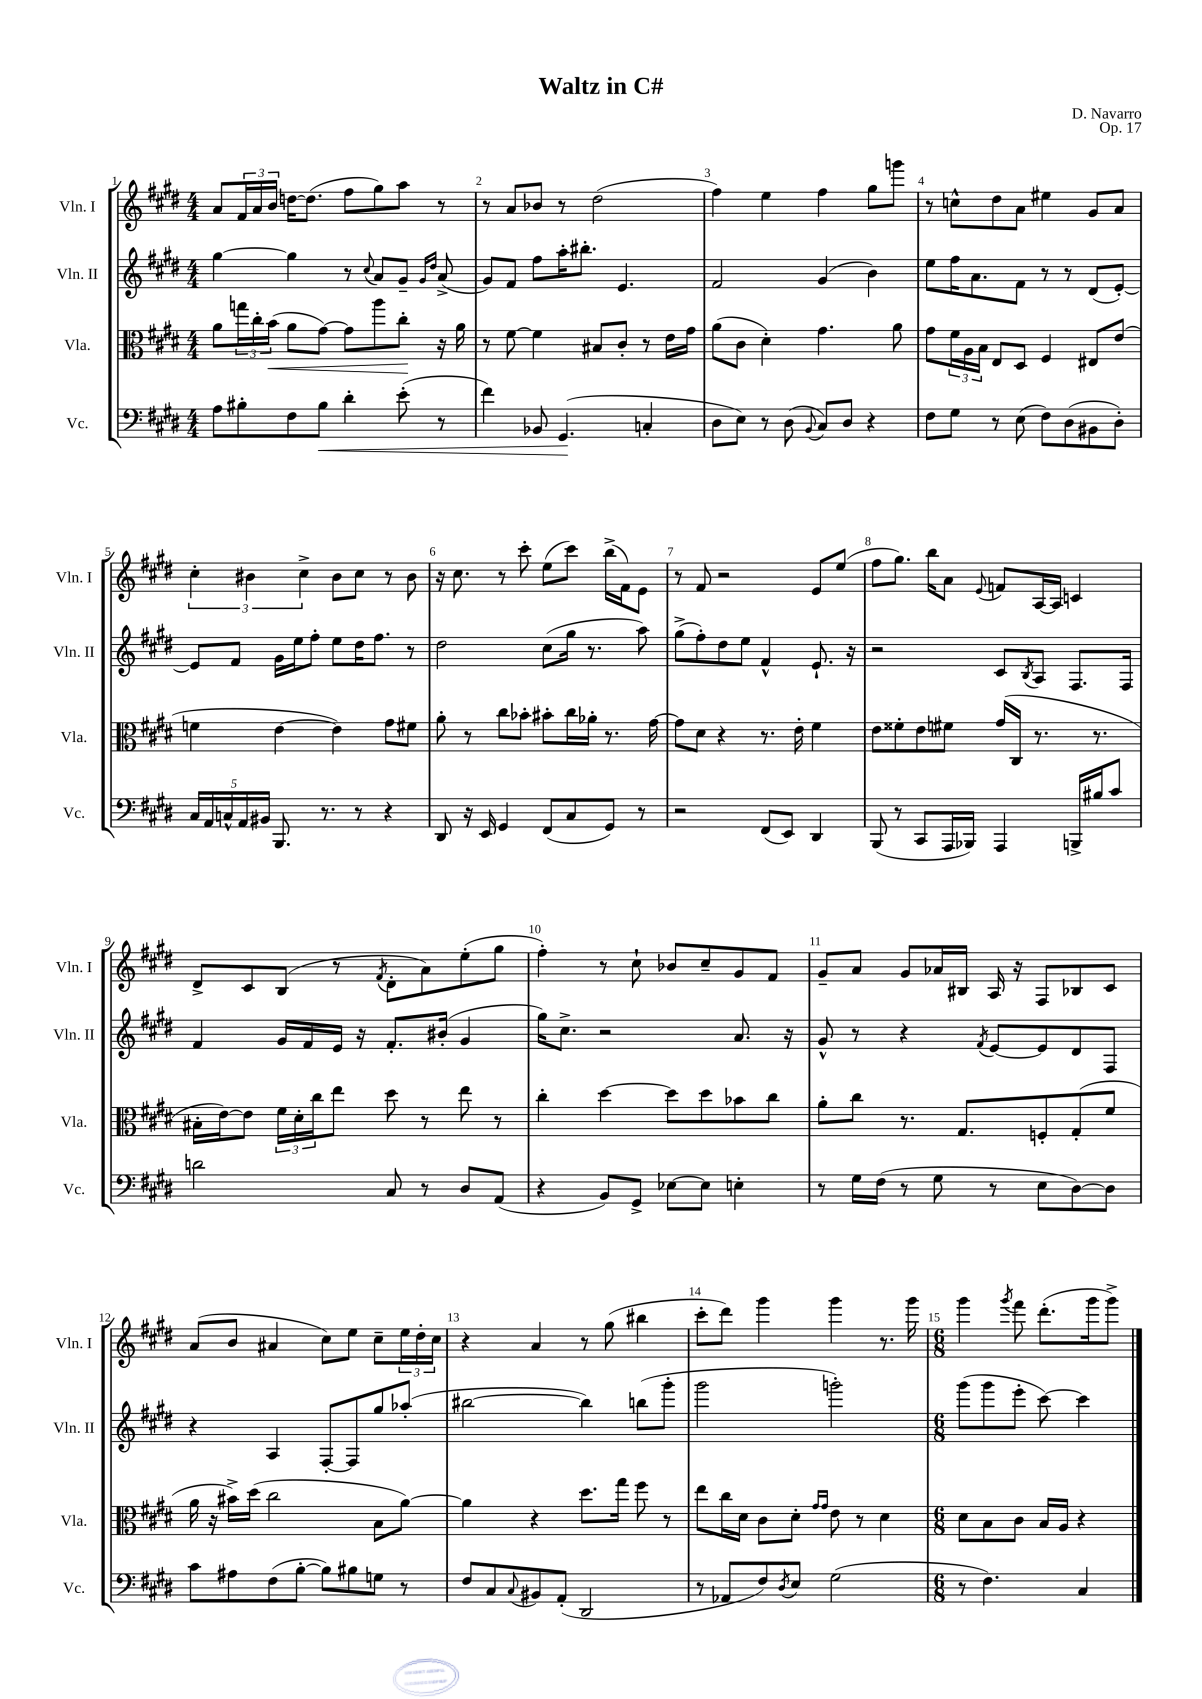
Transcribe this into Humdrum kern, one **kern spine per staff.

**kern	**dynam	**kern	**dynam	**kern	**kern
*part4	*part4	*part3	*part3	*part2	*part1
*staff4	*staff4	*staff3	*staff3	*staff2	*staff1
*I"Vc.	*	*I"Vla.	*	*I"Vln. II	*I"Vln. I
*I'Vc.	*	*I'Vla.	*	*I'Vln. II	*I'Vln. I
*clefF4	*	*clefC3	*	*clefG2	*clefG2
*k[f#c#g#d#]	*	*k[f#c#g#d#]	*	*k[f#c#g#d#]	*k[f#c#g#d#]
*M4/4	*	*M4/4	*	*M4/4	*M4/4
=1	=1	=1	=1	=1	=1
8A\L	.	8a\L	.	[4gg#\	8a/L
8B#X'\	.	24ggn\L	.	.	24f#/L
.	.	24cc#'\	.	.	24a/
!	!	!	!LO:HP:b	!	!
.	.	(24b\JJ	<	.	24b/JJ
8F#\	.	8a\L	.	4gg#\]	[16ddn\KL
.	.	.	.	.	(8.dd\J]
!	!LO:HP:b	!	!	!	!
8B#\J	<	[8g#\J)	.	.	.
4d#'\	.	8g#\L]	.	8r	8ff#\L
.	.	.	.	8qqcc#/	.
.	.	8aa\	.	8a/L	8gg#\)
(8e'\	.	8cc#'\J	.	8g#~/J	8aa\J
.	.	.	.	16qqg#/LL	.
.	.	.	.	16qqdd#/JJ	.
8r	.	16r	[	(8a^/	8r
.	.	16a\	.	.	.
=2	=2	=2	=2	=2	=2
4f#\)	.	8r	.	8g#/L)	8r
.	.	[8f#\	.	8f#/J	8a/L
8BB-X/	.	4f#\]	.	8ff#\L	8b-X/J
(4.GG#/	.	.	.	16aa'\K	8r
.	.	.	.	8.bb#X'\J	.
.	.	8B#X/L	.	.	(2dd#\
.	.	8c#'/J	.	4.e/	.
4Cn'/	[	8r	.	.	.
.	.	16e\LL	.	.	.
.	.	16g#\JJ	.	.	.
=3	=3	=3	=3	=3	=3
8D#\L	.	(8a\L	.	2f#/	4ff#\)
8E\J)	.	8c#\J	.	.	.
8r	.	4d#'\)	.	.	4ee\
(8D#\	.	.	.	.	.
8qqBB/	.	.	.	.	.
8C#/L)	.	4.g#\	.	(4g#/	4ff#\
8D#/J	.	.	.	.	.
4r	.	.	.	4b\)	8gg#\L
.	.	8a\	.	.	8gggn\J
=4	=4	=4	=4	=4	=4
8F#\L	.	8g#\L	.	8ee\L	8r
8G#\J	.	24f#\L	.	16ff#\K	8ccn^^\L
.	.	24A\	.	.	.
.	.	.	.	8.a\	.
.	.	24B\JJ	.	.	.
8r	.	8E/L	.	.	8dd#\
(8E\	.	8D#/J	.	8f#\J	8a\J
8F#\L)	.	4F#/	.	8r	4ee#X\
(8D#\	.	.	.	8r	.
8BB#X\	.	8E#X/L	.	(8d#/L	8g#/L
8D#'\J)	.	(8e/J	.	[8e'/J)	8a/J
!!LO:LB:g=z
=5	=5	=5	=5	=5	=5
20C#/LL	.	4fn\	.	8e/L]	6cc#'\
20AA/	.	.	.	.	.
20Cn^^/	.	.	.	.	.
.	.	.	.	8f#/J	.
20AA/	.	.	.	.	.
.	.	.	.	.	6b#X\
20BB#X/JJ	.	.	.	.	.
8.BBB/	.	[4e\	.	16g#\LL	.
.	.	.	.	16ee\J	.
.	.	.	.	.	6cc#^\
.	.	.	.	8ff#'\J	.
8.r	.	.	.	.	.
.	.	4e\])	.	8ee\L	8b#\L
8r	.	.	.	16dd#\K	8cc#\J
.	.	.	.	8.ff#\J	.
4r	.	8g#\L	.	.	8r
.	.	8f#X\J	.	8r	8b#\
=6	=6	=6	=6	=6	=6
8DD#/	.	8a'\	.	2dd#\	16r
.	.	.	.	.	8.cc#\
16r	.	8r	.	.	.
16EE/	.	.	.	.	.
4GG#/	.	8cc#\L	.	.	8r
.	.	8b-X'\J	.	.	8ccc#'\
(8FF#/L	.	8b#X'\L	.	(8cc#\L	(8ee\L
8C#/	.	16cc#\L	.	16gg#\Jk	8ccc#\J)
.	.	16a-X'\JJ	.	8.r	.
8GG#/J)	.	8.r	.	.	(16bb^\LL
.	.	.	.	.	16f#\J)
8r	.	.	.	8aa\)	8e\J
.	.	[16g#\	.	.	.
=7	=7	=7	=7	=7	=7
2r	.	8g#\L]	.	(8gg#^\L	8r
.	.	8d#\J	.	8ff#'\)	8f#/
.	.	4r	.	8dd#\	2r
.	.	.	.	8ee\J	.
(8FF#/L	.	8.r	.	4f#^^/	.
8EE/J)	.	.	.	.	.
.	.	16e'\	.	.	.
4DD#/	.	4f#\	.	8.e`/	8e/L
.	.	.	.	.	(8ee/J
.	.	.	.	16r	.
=8	=8	=8	=8	=8	=8
(8BBB/	.	8e\L	.	2r	8ff#\L
8r	.	8f##X'\	.	.	8.gg#\J)
8CC#/L	.	8e\	.	.	.
.	.	.	.	.	16bb\KL
16AAA/L	.	8f#X\J	.	.	8a\J
16BBB-X/JJ)	.	.	.	.	.
.	.	.	.	.	8qqe/
4AAA/	.	(16g#/LL	.	8c#/L	8fn/L
.	.	16C#/JJ	.	.	.
.	.	.	.	8qB/	.
.	.	8.r	.	8A/J	[16A/L
.	.	.	.	.	16A/JJ]
16BBBn^/LL	.	.	.	8.F#/L	4cn/
16B#X/J	.	8.r	.	.	.
8c#/J	.	.	.	.	.
.	.	.	.	16F#/Jk	.
!!LO:LB:g=z
=9	=9	=9	=9	=9	=9
2dn\	.	16B#X'\LL	.	4f#/	8d#^/L
.	.	[16e\J)	.	.	.
.	.	8e\J]	.	.	8c#/
.	.	24f#\LL	.	16g#/LL	(8B/J
.	.	24d#'\	.	.	.
.	.	.	.	16f#/	.
.	.	24cc#\J	.	.	.
.	.	8ee\J	.	16e/JJ	8r
.	.	.	.	16r	.
.	.	.	.	.	8qf#/
8C#/	.	8dd#\	.	8.f#'/L	8d#'\L
8r	.	8r	.	.	8a\)
.	.	.	.	(16b#X'/Jk	.
8D#/L	.	8ee\	.	4g#/	(8ee'\
(8AA/J	.	8r	.	.	8gg#\J
=10	=10	=10	=10	=10	=10
4r	.	4cc#'\	.	16gg#\KL)	4ff#'\)
.	.	.	.	8.cc#^\J	.
8BB/L)	.	[4dd#\	.	2r	8r
8GG#^/J	.	.	.	.	8cc#`\
[8E-X\L	.	8dd#\L]	.	.	8b-X/L
8E-\J]	.	8dd#\	.	.	8cc#~/
4En'\	.	8b-X\	.	8.a/	8g#/
.	.	8cc#\J	.	.	8f#/J
.	.	.	.	16r	.
=11	=11	=11	=11	=11	=11
8r	.	8a'\L	.	8g#^^/	8g#~/L
16G#\LL	.	8cc#\J	.	8r	8a/J
(16F#\JJ	.	.	.	.	.
8r	.	8.r	.	4r	8g#/L
8G#\	.	.	.	.	16a-X/L
.	.	8.G#/L	.	.	16B#X/JJ
.	.	.	.	8qf#/	.
8r	.	.	.	[8e/L	16A/
.	.	.	.	.	16r
8E\L	.	8Fn'/	.	8e/]	8F#/L
[8D#\)	.	(8G#'/	.	8d#/	8B-X/
8D#\J]	.	8f#/J	.	8F#/J	8c#/J
!!LO:LB:g=z
=12	=12	=12	=12	=12	=12
8c#\L	.	16a\	.	4r	(8a/L
.	.	16r	.	.	.
8A#X\	.	16b#X^\LL)	.	.	8b/J
.	.	(16dd#\JJ	.	.	.
(8F#\	.	2cc#\	.	4A/	4a#X/
[8B'\J	.	.	.	.	.
8B\L])	.	.	.	[8F#'/L	8cc#\L)
8B#X\	.	.	.	8F#/]	8ee\J
8Gn\J	.	8B\L	.	8gg#/	8cc#~\L
8r	.	[8a\J)	.	(8aa-X'/J	24ee\L
.	.	.	.	.	24dd#'\
.	.	.	.	.	24cc#\JJ
=13	=13	=13	=13	=13	=13
8F#/L	.	4a\]	.	[2bb#X\	4r
8C#/	.	.	.	.	.
8qqC#/	.	.	.	.	.
8BB#X/	.	4r	.	.	4a/
(8AA'/J	.	.	.	.	.
2DD#/	.	8.dd#\L	.	4bb#\])	8r
.	.	.	.	.	(8gg#\
.	.	16gg#\Jk	.	.	.
.	.	8ff#\	.	(8bbn\L	4bb#X\
.	.	8r	.	8ggg#'\J	.
=14	=14	=14	=14	=14	=14
8r	.	8ee\L	.	2ggg#\	8ccc#'\L
8AA-X/L	.	16cc#\L	.	.	8ddd#\J)
.	.	16d#\JJ	.	.	.
8F#/)	.	8c#\L	.	.	4ggg#\
8qD#/	.	.	.	.	.
8E/J	.	8d#'\J	.	.	.
.	.	16qqg#/LL	.	.	.
.	.	16qqg#/JJ	.	.	.
(2G#\	.	8e\	.	2gggn'\)	4ggg#\
.	.	8r	.	.	.
.	.	4d#\	.	.	8.r
.	.	.	.	.	16ggg#\
=15	=15	=15	=15	=15	=15
*M6/8	*	*M6/8	*	*M6/8	*M6/8
8r	.	8d#\L	.	(8ggg#\L	4ggg#\
4.F#\)	.	8B\	.	8ggg#\	.
.	.	.	.	.	8qggg#/
.	.	8c#\J	.	8eee'\J	8fff#\
.	.	16B/LL	.	[8ccc#\)	(8.ddd#'\L
.	.	16A/JJ	.	.	.
4C#/	.	4r	.	4ccc#\]	.
.	.	.	.	.	16ggg#\k
.	.	.	.	.	8ggg#^\J)
==	==	==	==	==	==
*-	*-	*-	*-	*-	*-
